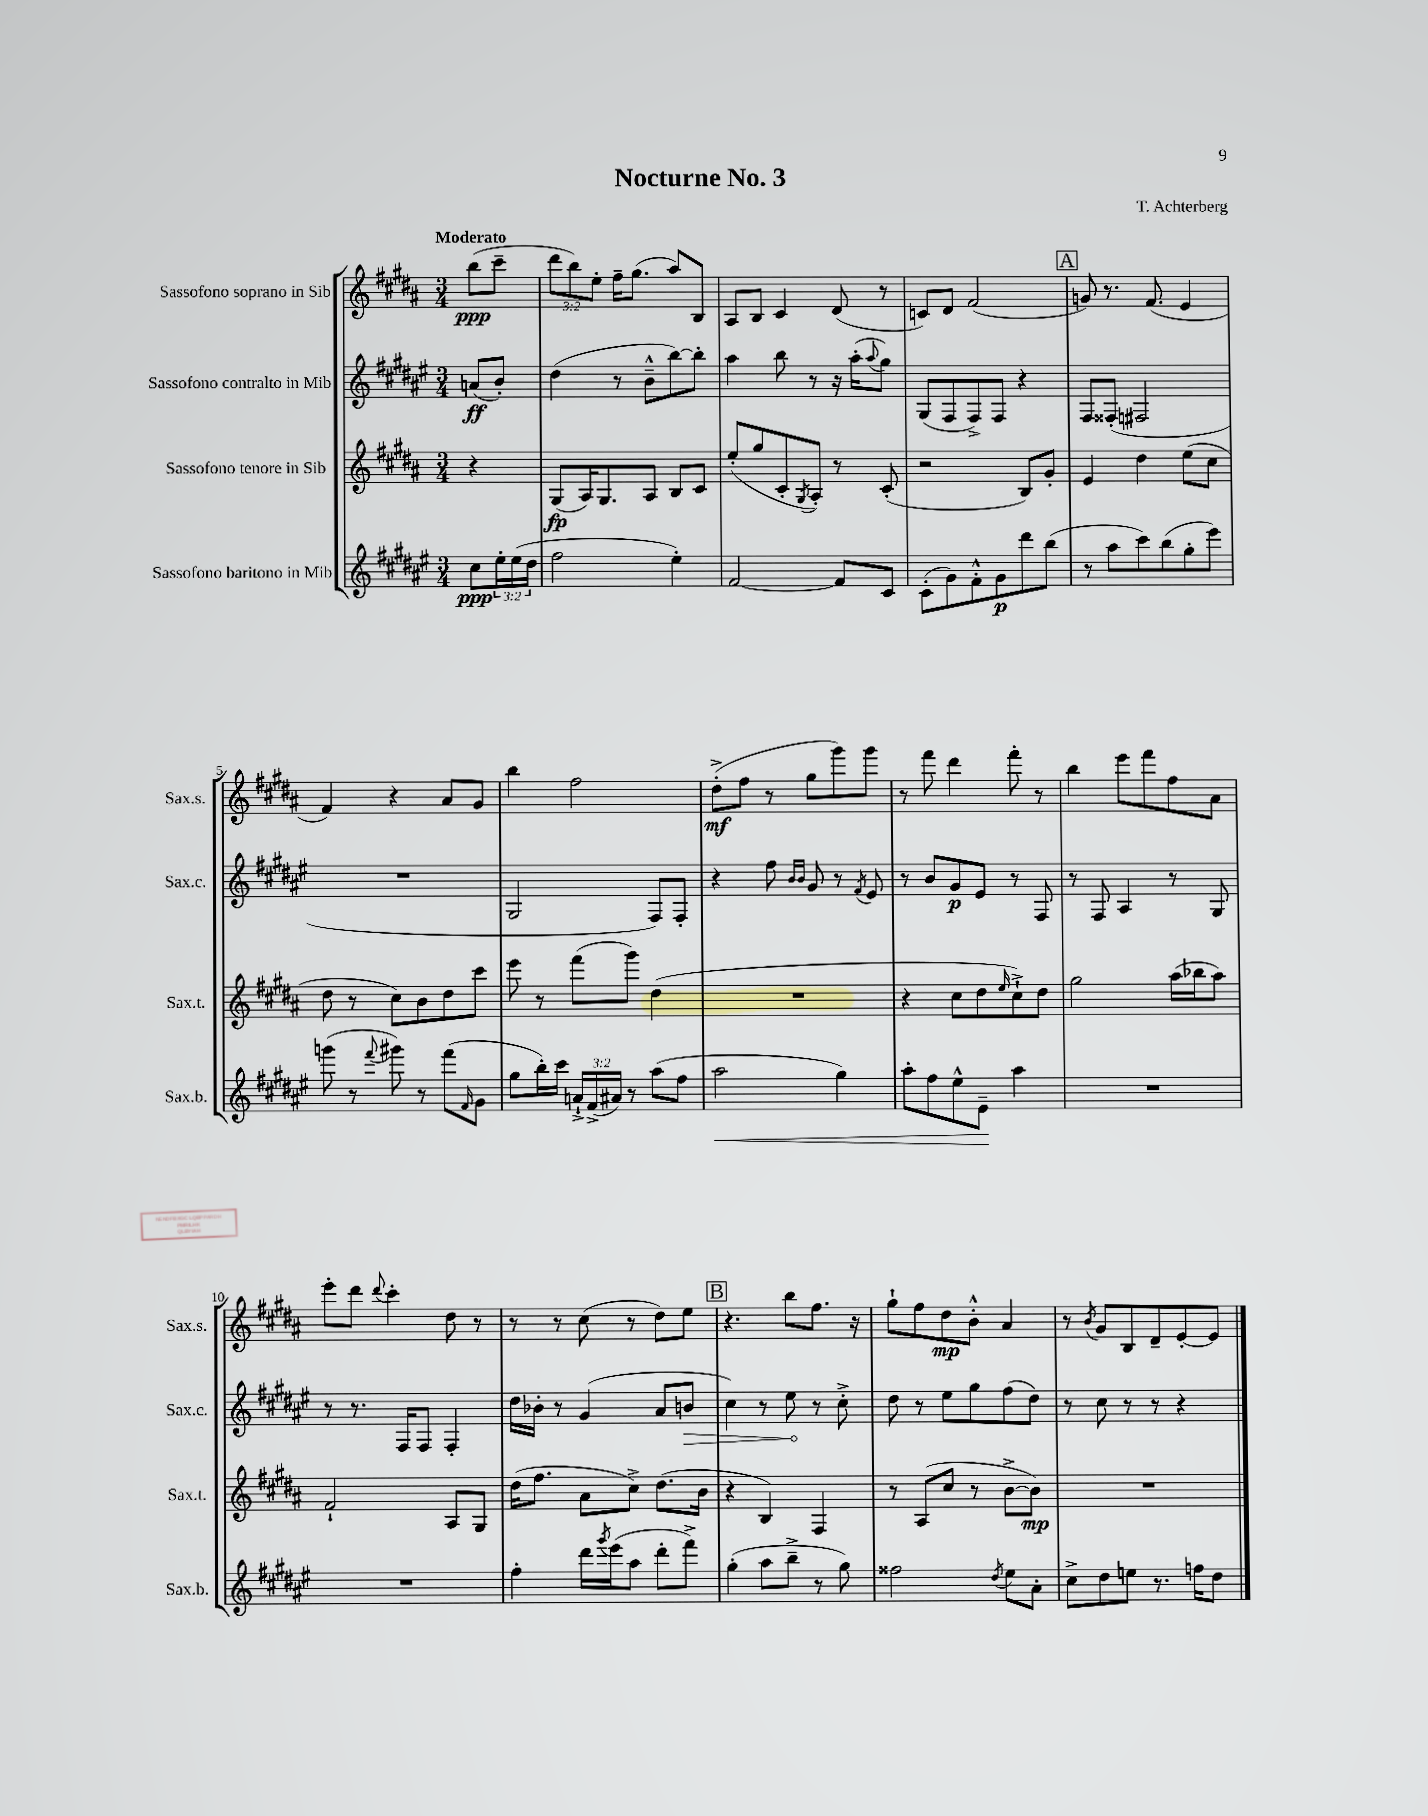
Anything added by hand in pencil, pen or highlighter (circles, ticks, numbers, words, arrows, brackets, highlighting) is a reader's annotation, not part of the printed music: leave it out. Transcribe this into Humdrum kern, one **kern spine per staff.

**kern	**kern	**kern	**kern
*staff4	*staff3	*staff2	*staff1
*clefG2	*clefG2	*clefG2	*clefG2
*k[f#c#g#d#a#e#]	*k[f#c#g#d#a#]	*k[f#c#g#d#a#e#]	*k[f#c#g#d#a#]
*M3/4	*M3/4	*M3/4	*M3/4
8cc#\L	4r	(8a/L	(8bb\L
24ee#'\L	.	8b'/J)	8ccc#~\J
(24ee#\	.	.	.
24dd#\JJ	.	.	.
=	=	=	=
2ff#\	(8G#/L	(4dd#\	12ddd#\L
.	.	.	12bb\)
.	16A#/K)	.	.
.	.	.	12ee'\J
.	8.G#/	.	.
.	.	8r	16ff#~\LK
.	.	.	(8.gg#\J
.	8A#/J	8b~^^\L	.
4ee#'\)	8B/L	[8bb\)	8aa#/L)
.	8c#/J	8bb'\]J	8B/J
=	=	=	=
[2f#/	(8ee'/L	4aa#\	8A#/L
.	8gg#/	.	8B/J
.	8c#'/	8bb\	4c#/
.	8qG#/	.	.
.	8A#'/J)	8r	.
8f#/]L	8r	16r	(8d#/
.	.	(16aa#'\LK	.
.	.	8qqaa#/	.
8c#/J	(8c#'/	8gg#\J)	8r
=	=	=	=
(8c#'\L	2r	(8G#/L	8c/L)
8g#\)	.	8F#/	8d#/J
8f#'^^\	.	8F#^/)	(2f#/
8g#\	.	8F#/J	.
8ddd#\	8B/L)	4r	.
(8bb\J	8g#'/J	.	.
=	=	=	=
8r	4e/	8F#/L	8g/)
8aa#\L	.	(8F##'/J	8.r
8ccc#\)	4dd#\	2F#/	.
.	.	.	(8.f#/
(8bb\	.	.	.
8gg#'\	(8ee\L	.	4e/
8eee#\J)	8cc#\J	.	.
=	=	=	=
(8ggg\	8dd#\	2.r	4f#/)
8r	8r	.	.
8qqfff#/	.	.	.
8ggg#\)	8cc#\L)	.	4r
8r	8b\	.	.
(8fff#\L	8dd#\	.	8a#/L
16qqf#/	.	.	.
8g#\J	8ccc#\J	.	8g#/J
=	=	=	=
8gg#\L	8eee\	2G#/	4bb\
16bb'\L)	8r	.	.
16ccc#\JJ	.	.	.
24a`^/LL	(8fff#\L	.	2ff#\
(24f#^/	.	.	.
24a#/JJ)	.	.	.
8r	8ggg#\J)	.	.
(8aa#\L	(4dd#\	8F#/L)	.
8ff#\J	.	8F#'/J	.
=	=	=	=
2aa#\	2.r	4r	(8dd#'^\L
.	.	.	8ff#\J
.	.	8ff#\	8r
.	.	16qqb/LL	.
.	.	16qqb/JJ	.
.	.	8g#/	8gg#\L
4gg#\)	.	8r	8ggg#\)
.	.	8qf#/	.
.	.	8e#/	8ggg#\J
=	=	=	=
8aa#'\L	4r	8r	8r
8ff#\	.	8b/L	8fff#\
8ee#^^\	8cc#\L	8g#/	4ddd#\
8e#~\J	8dd#\	8e#/J	.
.	16qqee/	.	.
4aa#\	8cc#`^\)	8r	8fff#'\
.	8dd#\J	8F#/	8r
=	=	=	=
2.r	2gg#\	8r	4bb\
.	.	8F#/	.
.	.	4A#/	8eee\L
.	.	.	8fff#\
.	(16aa#\LL	8r	8ff#\
.	16bb-\J	.	.
.	8aa#\J)	8G#/	8a#\J
=	=	=	=
2.r	2f#`/	8r	8eee'\L
.	.	8.r	8ddd#\J
.	.	.	8qqddd#/
.	.	.	4ccc#'\
.	.	16F#/LK	.
.	.	8F#/J	.
.	8A#/L	4F#'/	8dd#\
.	8G#/J	.	8r
=	=	=	=
4ff#'\	(16dd#\LK	16dd#\LL	8r
.	8.ff#\J	16b-'\JJ	.
.	.	8r	8r
16ddd#\LL	8a#\L	(4g#/	(8cc#\
8qggg#/	.	.	.
(16eee#\J	.	.	.
8aa#\J	8cc#^\J)	.	8r
8ddd#'\L	(8.dd#\L	8a#/L	8dd#\L)
8fff#^\J)	.	8b/J	8ee\J
.	16b\Jk	.	.
=	=	=	=
(4gg#'\	4r	4cc#\)	4.r
8aa#\L	4B/)	8r	.
8bb~^\J	.	8ee#\	8bb\L
8r	4F#/	8r	8.ff#\J
8gg#\)	.	8cc#'^\	.
.	.	.	16r
=	=	=	=
2ff##\	8r	8dd#\	8gg#`\L
.	(8A#/L	8r	8ff#\
.	8cc#/J	8ee#\L	8dd#\
.	8r	8gg#\	8b'^^\J
8qdd#/	.	.	.
8ee#\L	[8b^\L	(8ff#\	4a#/
8a#'\J	8b\]J)	8dd#\J)	.
=	=	=	=
8cc#^\L	2.r	8r	8r
.	.	.	8qb/
8dd#\	.	8cc#\	8g#/L
8ee\J	.	8r	8B/
8.r	.	8r	8d#~/
.	.	4r	[8e'/
16ff\LK	.	.	.
8dd#\J	.	.	8e/]J
==	==	==	==
*-	*-	*-	*-
